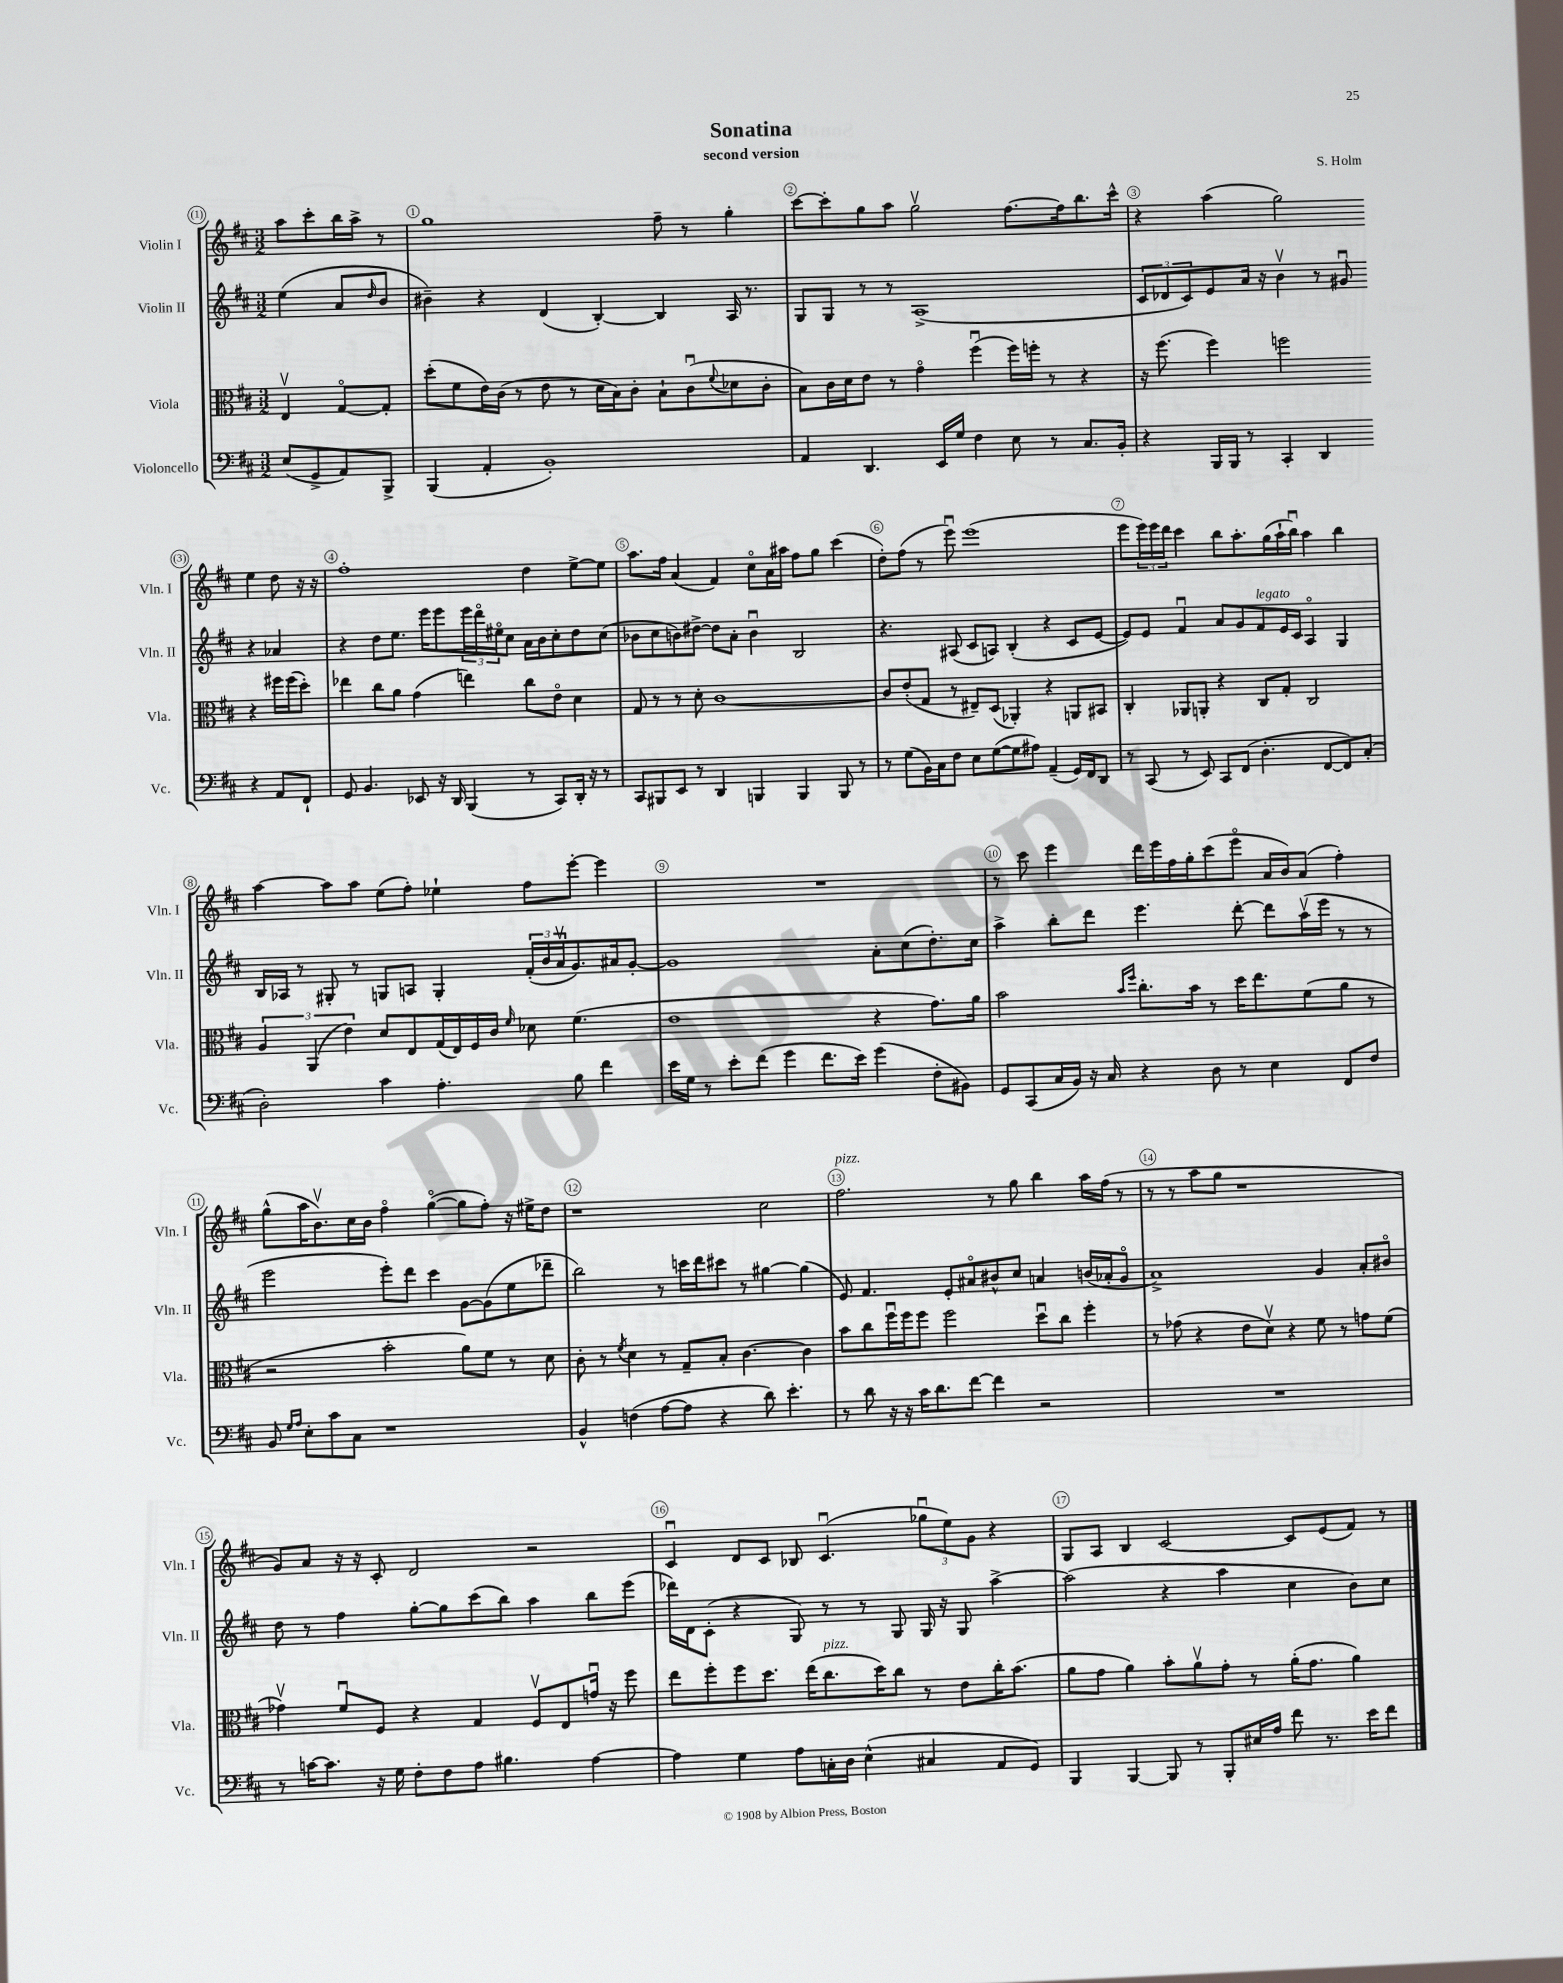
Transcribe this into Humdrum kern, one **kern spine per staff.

**kern	**kern	**kern	**kern
*staff4	*staff3	*staff2	*staff1
*clefF4	*clefC3	*clefG2	*clefG2
*k[f#c#]	*k[f#c#]	*k[f#c#]	*k[f#c#]
*M3/2	*M3/2	*M3/2	*M3/2
(8E	4Ev	(4ee	8aa
8GG^	.	.	8ccc#'
8AA)	[8Go	8a	16bb
.	.	.	16aa^
.	.	16qqdd	.
8BBB^	8G']	8b	8r
=	=	=	=
(4BBB	(8dd'	4b#~)	1gg
.	8f#	.	.
4AA'	16e)	4r	.
.	(16c#	.	.
.	8r	.	.
1BB')	8e	(4d	.
.	8r	.	.
.	16d	[4B')	.
.	16B)	.	.
.	8c#'	.	.
.	8B`	4B]	8ff#~
.	(8c#u	.	8r
.	8qqf#	.	.
.	8d-	16A	4gg'
.	.	8.r	.
.	8c#'	.	.
=	=	=	=
4AA	8B)	8G	[8ccc#
.	16c#	8G	8ccc#']
.	16d	.	.
4.DD	8e	8r	8gg
.	8r	8r	8aa
.	4go	(1A^	2ggv
16EE	.	.	.
16G	.	.	.
4F#	(4ff#u	.	.
8E	16ff#)	.	[8.ff#
.	16ff'	.	.
8r	8r	.	.
.	.	.	16ff#]
8.C#	4r	.	8.bb
16BB'	.	.	16ccc#^^
=	=	=	=
4r	16r	12c#	4r
.	(8.ff#	.	.
.	.	12d-	.
.	.	12c#)	.
16BBB	4ff#)	8e	(4aa
16BBB	.	.	.
8r	.	16a	.
.	.	16r	.
4CC#'	2ff	4bv	2gg)
4DD	.	8r	.
.	.	8g#u	.
4r	4r	4r	4ee
8AA	16ff#	4a-	8dd
.	(16ff#	.	.
8FF#`	8dd')	.	16r
.	.	.	16r
=	=	=	=
8GG	4ee-	4r	1ff#'
4.BB	.	.	.
.	8cc#	8dd	.
.	8a	8.ee	.
8EE-	(4g	.	.
.	.	16eee	.
16r	.	8eee	.
16DD	.	.	.
(4BBB	4ee)	24eee	.
.	.	24dddo	.
.	.	24ee#o	.
.	.	8cc#	.
8r	8cc#	16a	4dd
.	.	16b	.
8CC#)	8eo	8cc#'	.
16DD'	4d	8dd	[8ee^
16r	.	.	.
8r	.	(8cc#	8ee]
=	=	=	=
8CC#	8G	8b-	8.aa
8BBB#	8r	8cc#	.
.	.	.	16ff#
8EE	8r	8b)	(4a
8r	8d'	[8dd#^	.
4DD	[1c#	8dd#]	4f#)
.	.	8a'	.
4BBB	.	4bu	8cc#o
.	.	.	16a
.	.	.	16aa#
4BBB	.	2B	8ff#
.	.	.	8gg
8BBB	.	.	(4ccc#
8r	.	.	.
=	=	=	=
8r	8c#]	4.r	8dd')
(8G	(8e'	.	(8ff#
16BB)	8G	.	8r
16C#	.	.	.
8F#	8r	(8A#	8eeeu)
8E	8E#~)	8c#	(1eee
([8G	(8D	8A)	.
8G]	4AA-')	(4B'	.
8A#)	.	.	.
(4AA~	4r	4r	.
16GG)	8AA	8c#	.
16FF#	.	.	.
8DD	8BB#	[8e	.
=	=	=	=
8r	4C#'	8e])	8eee
(8CC#	.	8e	24eee)
.	.	.	24eee
.	.	.	24ddd
8r	8AA-	4f#u	4ccc#
8EE)	8AA'	.	.
8CC#	4r	8a	8bb
(8FF#	.	8g	8.aa'
4.D'	8C#	8f#	.
.	.	.	(16gg
.	8G'	16e	16aa`
.	.	16c#	16bbu)
.	2C#	4Ao	4aa
[8FF#	.	.	.
8FF#])	.	4G	4bb
(8C#'	.	.	.
=	=	=	=
2D')	6A	16B	[4aa
.	.	16A-	.
.	.	8r	.
.	(6AA	.	.
.	.	8G#'	8aa]
.	6e)	.	.
.	.	8r	8aa
4c#	8d	8G	(8ee
.	8E	8A	8ff#')
4.A'	(16G	4G'	4ee-`
.	16E)	.	.
.	16F#	.	.
.	16c#	.	.
.	16qqf#	.	.
.	8d-	(24f#'	8ff#
.	.	24b	.
.	.	24av	.
8B	(4.f#	8.g)	[8eee'
4f#	.	.	4eee]
.	.	16a#	.
.	.	[8g'	.
=	=	=	=
16e	1e	1g]	1.r
16G	.	.	.
8r	.	.	.
8e'	.	.	.
(8f#	.	.	.
4g	.	.	.
8.f#	.	.	.
16e)	.	.	.
(4g	4r	8a'	.
.	.	(8cc#	.
8F#'	8.g)	8.dd')	.
8BB#)	.	.	.
.	16a	16cc#	.
=	=	=	=
8GG	2b	4aa^	8r
(8CC#	.	.	8ccc#
16C#	.	8bb'	4eee
16BB)	.	.	.
16r	.	8ddd	.
16C#	.	.	.
.	16qqb	.	.
.	16qqff#	.	.
4r	8.cc#'	4.eee	16ddd
.	.	.	16eee
.	.	.	16ff#
.	16b	.	16gg'
8D	8r	.	(8ccc#
8r	16dd	[8ddd'	8eeeo
.	8.ee	.	.
4E	.	8ddd]	16a
.	.	.	16b)
.	(8f#	(16aav	(8a
.	.	16eee	.
8FF#	8a	8r	4ff#')
8F#	8r	8r	.
=	=	=	=
8BB	2r	2eee	(8gg^^
16qqG	.	.	.
16qqA	.	.	.
8E'	.	.	16aa
.	.	.	8.bv)
8c#	.	.	.
8C#	.	.	16cc#
.	.	.	16b
1r	2b'	8eee')	4ff#o
.	.	8ddd	.
.	.	4ccc#	([4ggo
.	8a)	[8g	8gg]
.	8f#	(8g]	8ff#')
.	8r	8ee	16r
.	.	.	16ee#^
.	8d	8ddd-~	8dd
=	=	=	=
4BB^^	8c#'	2bb)	1r
.	8r	.	.
.	8qf#	.	.
(4F	4d	.	.
[8A	8r	8r	.
8A]	8G~	16ccc	.
.	.	16ddd	.
4r	8B'	8ccc#	.
.	[4.c#	8r	.
8d)	.	[4gg#	2cc#
4.e'	.	.	.
.	4c#]	(4gg#]	.
=	=	=	=
8r	8b	8e)	2.ff#
8d	8cc#	4.f#	.
16r	16ff#u	.	.
16r	16ff#	.	.
16c#	8ff#	.	.
8.d	.	.	.
.	2ff#	8e'	.
[8f#	.	8a#o	.
4f#]	.	8b#^^	8r
.	.	8cc#	8gg
2r	8ddu	4a	4bb
.	8cc#	.	.
.	4ff#'	(16b	16aa
.	.	16a-'	(16ff#
.	.	8go	8r
=	=	=	=
1.r	8r	1a^)	8r
.	(8g-	.	8r
.	4r	.	8aa
.	.	.	8gg
.	8e	.	1r
.	8dv)	.	.
.	4r	.	.
.	8f#	4g	.
.	8r	.	.
.	8g	8a'	.
.	(8f#	8b#o	.
=	=	=	=
8r	4g-v)	8dd	8g)
[16c	.	8r	8a
8.c]	.	.	.
.	8f#u	4ff#	16r
.	.	.	16r
16r	8F#	.	8c#'
16G	.	.	.
8F#'	4r	[8gg'	2d
8F#	.	8gg]	.
8A	4G	(8ccc#	.
4.B#	.	8bb)	.
.	8F#v	4aa	2r
.	8E	.	.
[4A	16gu	8bb	.
.	16r	.	.
.	8ff#	(8eee	.
=	=	=	=
4A]	8ee	16ddd-)	4c#u
.	.	16d	.
.	8ff#'	(8c#'	.
4G	8ff#	4r	8d
.	8.dd	.	8c#
8A	.	8G)	8B-
.	(16ee	.	.
16C'	8.cc#	8r	(4.c#u
16D	.	.	.
(4E^^	.	8r	.
.	16dd)	.	.
.	8cc#	8G	.
4C#	8r	16G	12gg-u
.	.	16r	.
.	.	.	12ee)
.	8e	8G	.
.	.	.	12g
8AA	16cc#'	[4aa^	4r
.	(8.b	.	.
8GG)	.	.	.
=	=	=	=
4BBB	8a	(2aa]	8G
.	8g	.	8A
[4BBB	4a)	.	4B
8BBB]	8b'	4r	[2c#
8r	8av	.	.
8BBB'	8g'	4aa	.
16E#	8r	.	.
16A	.	.	.
8f#	(16a'	4cc#	8c#]
.	8.g	.	.
8.r	.	.	(8e
.	4a)	8b)	8f#)
16e	.	.	.
8f#	.	8cc#	8r
==	==	==	==
*-	*-	*-	*-
